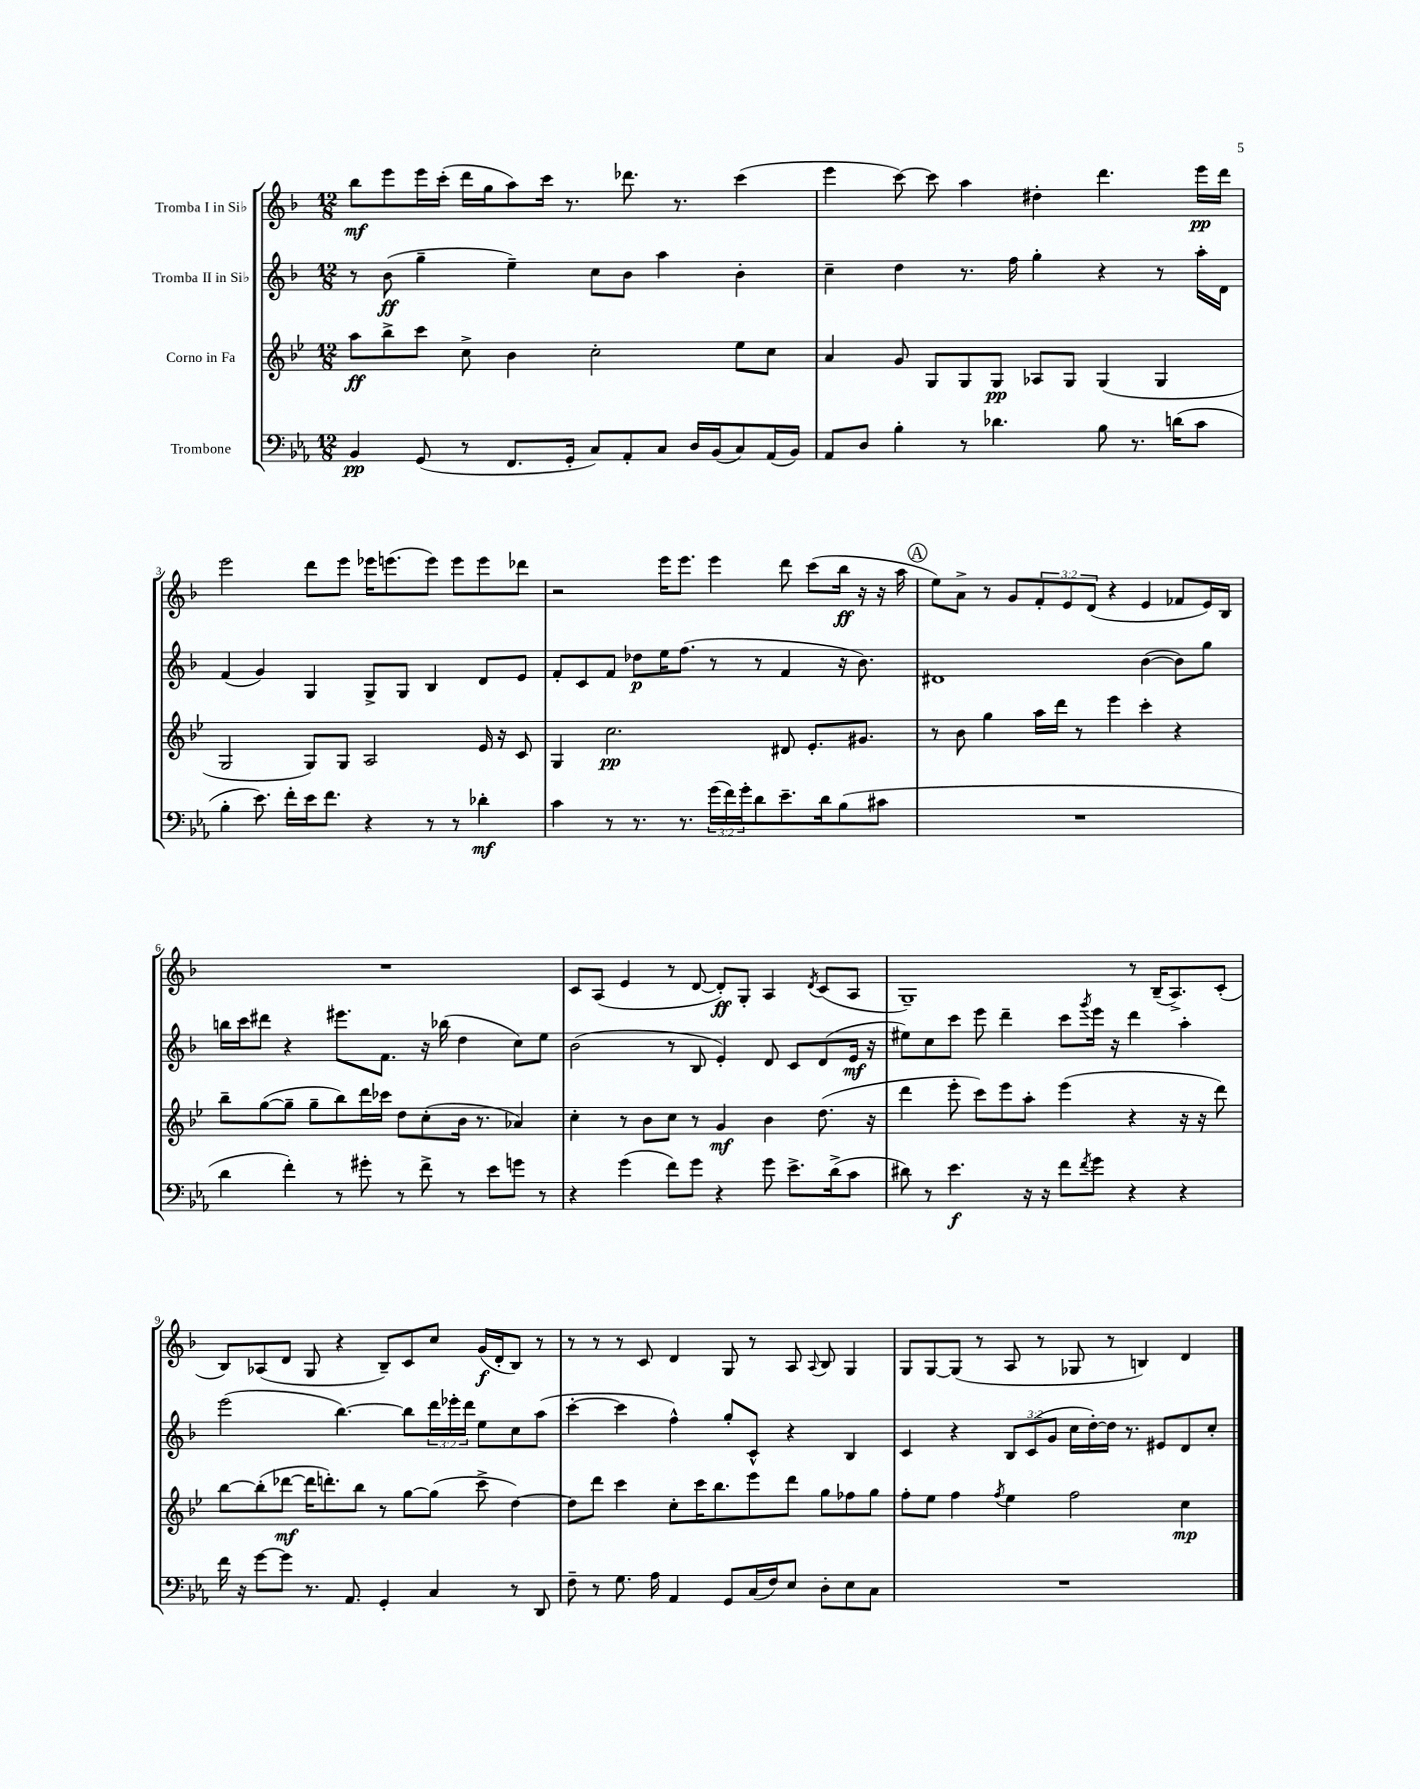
<<
\new StaffGroup <<
\new Staff = "s0" \with { instrumentName = "Tromba I in Sib" } {
    \clef treble \key f \major \numericTimeSignature \time 12/8 \override Staff.TupletNumber.text = #tuplet-number::calc-fraction-text
    bes''8\mf e'''8 e'''16 c'''16-.( d'''16 g''16 a''8) c'''16 r8. des'''8. r8. c'''4( |
    e'''4 c'''8~) c'''8 a''4 dis''4-. d'''4. e'''16\pp d'''16 |
    e'''2 d'''8 e'''8 ees'''16 e'''8.( e'''8) e'''8 e'''8 des'''8 |
    r2 e'''16 e'''8. e'''4 d'''8 c'''8( bes''16\ff r16 r16 a''16 |
    \mark \markup { \circle "A" } e''8) a'8-> r8 g'8 \tuplet 3/2 { f'8-. e'8 d'8( } r4 e'4 fes'8 e'16) bes16 |
    R1. |
    c'8 a8( e'4 r8 d'8~ d'8-.\ff) g8-. a4 \acciaccatura { d'8 } c'8( a8 |
    g1--) r8 bes16--( a8.->) c'8-.( |
    bes8) aes8( d'8 g8 r4 bes8--) c'8 c''8 g'16\f( d'16-. bes8) r8 |
    r8 r8 r8 c'8 d'4 g8 r8 a8 \appoggiatura { a8 } bes8 g4 |
    g8 g8~ g8( r8 a8 r8 ges8 r8 b4) d'4 \bar "|." |
}
\new Staff = "s1" \with { instrumentName = "Tromba II in Sib" } {
    \clef treble \key f \major \numericTimeSignature \time 12/8 \override Staff.TupletNumber.text = #tuplet-number::calc-fraction-text
    r8 bes'8\ff( g''4-- e''4--) c''8 bes'8 a''4 bes'4-. |
    c''4-- d''4 r8. f''16 g''4-. r4 r8 a''16-. d'16 |
    f'4( g'4) g4 g8-> g8 bes4 d'8 e'8 |
    f'8-. c'8 f'8 des''8\p e''16 f''8.( r8 r8 f'4 r16 bes'8.) |
    \mark \markup { \circle "A" } dis'1 bes'4~( bes'8) g''8 |
    b''16 c'''16 dis'''8 r4 eis'''8. f'8. r16 bes''16( d''4 c''8) e''8 |
    bes'2( r8 bes8 e'4-.) d'8 c'8 d'8( e'16\mf r16 |
    eis''8) c''8 c'''8 e'''8 d'''4-- c'''8 \acciaccatura { g'''8 } e'''16 r16 d'''4 a''4-. |
    e'''2( bes''4.~) bes''8 \tuplet 3/2 { d'''16 ees'''16-. d'''16 } e''8 c''8 a''8( |
    c'''4~-. c'''4 f''4-^) g''8-. c'8-^ r4 bes4 |
    c'4 r4 \tuplet 3/2 { bes8 c'8( g'8 } c''16 d''16~-.) d''16 r8. eis'8 d'8 c''8-. \bar "|." |
}
\new Staff = "s2" \with { instrumentName = "Corno in Fa" } {
    \clef treble \key bes \major \numericTimeSignature \time 12/8
    a''8\ff bes''8-> c'''8 c''8-> bes'4 c''2-. ees''8 c''8 |
    a'4 g'8 g8 g8 g8\pp aes8 g8 g4( g4 |
    g2 g8) g8 a2 ees'16 r16 c'8 |
    g4 c''2.\pp dis'8 ees'8.-. gis'8. |
    \mark \markup { \circle "A" } r8 bes'8 g''4 a''16 d'''16 r8 ees'''4 c'''4-. r4 |
    bes''8-- g''8~( g''8-- g''8-- bes''8) d'''16 ces'''16 d''8 c''8-.( bes'16 r8. aes'4) |
    c''4-. r8 bes'8 c''8 r8 g'4\mf bes'4 d''8.( r16 |
    d'''4 ees'''8-. c'''8) ees'''8 a''8-. ees'''4( r4 r16 r16 d'''8) |
    bes''8~ bes''8-.( des'''8~\mf des'''16 d'''8.-.) bes''8 r8 g''8~ g''8( c'''8-> d''4~) |
    d''8 d'''8 c'''4 c''8-. c'''16 bes''8. ees'''8 d'''8 g''8 fes''8 g''8 |
    f''8-. ees''8 f''4 \acciaccatura { f''8 } ees''4 f''2 c''4\mp \bar "|." |
}
\new Staff = "s3" \with { instrumentName = "Trombone" } {
    \clef bass \key ees \major \numericTimeSignature \time 12/8 \override Staff.TupletNumber.text = #tuplet-number::calc-fraction-text
    bes,4\pp g,8( r8 f,8. g,16-. c8) aes,8-. c8 d16 bes,16( c8) aes,16( bes,16) |
    aes,8 d8 bes4-. r8 des'4. bes8 r8. d'16( c'8 |
    bes4-. ees'8.) f'16-. ees'16 f'8. r4 r8 r8 des'4-.\mf |
    c'4 r8 r8. r8. \tuplet 3/2 { g'16( f'16) g'16-. } d'8 ees'8.-- d'16 bes8( cis'8 |
    \mark \markup { \circle "A" } R1. |
    d'4 f'4-.) r8 gis'8-. r8 f'8-> r8 ees'8 g'8 r8 |
    r4 g'4( f'8) g'8 r4 g'8 ees'8.-> d'16->( c'8 |
    dis'8) r8 ees'4.\f r16 r16 f'8 \acciaccatura { f'8 } g'8 r4 r4 |
    f'16 r16 g'8~ g'8 r8. aes,8. g,4-. c4 r8 d,8 |
    f8-- r8 g8. aes16 aes,4 g,8 c16( f16) ees8 d8-. ees8 c8 |
    R1. \bar "|." |
}
>>
>>
